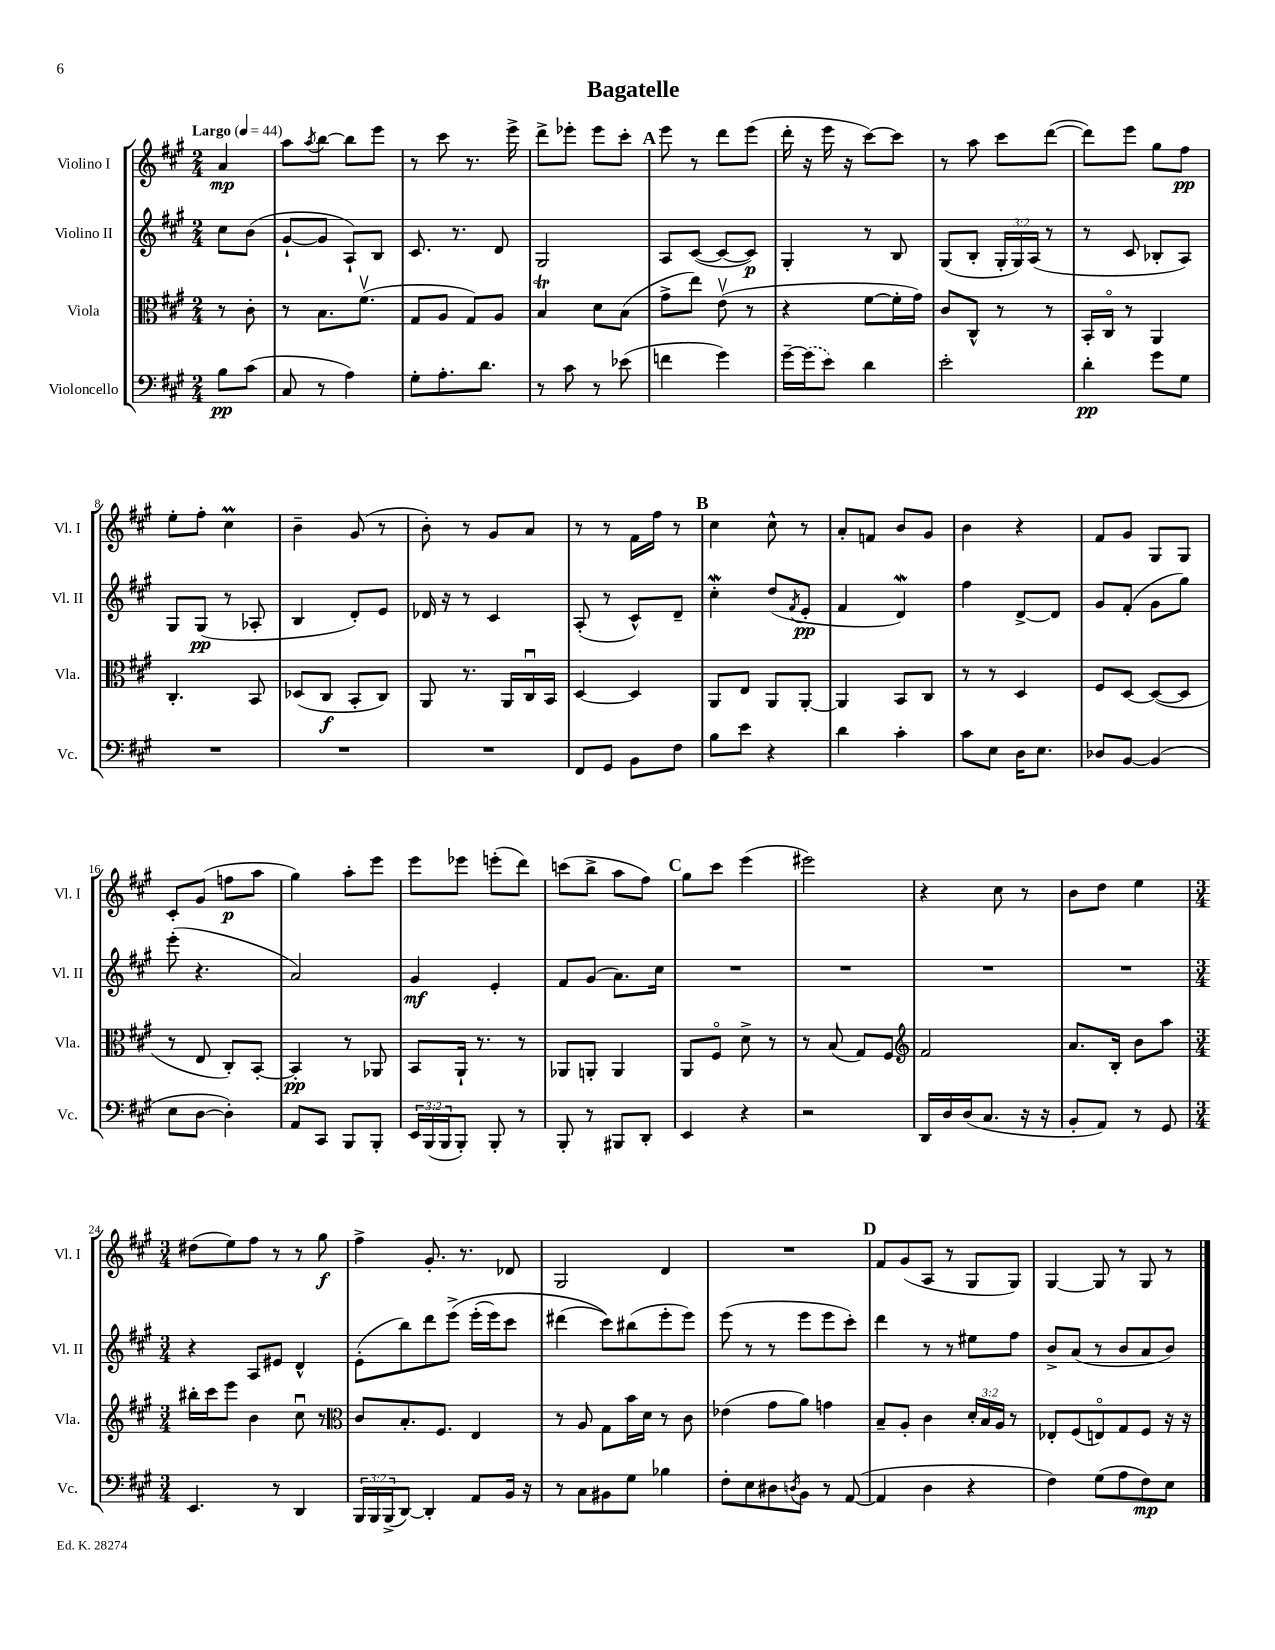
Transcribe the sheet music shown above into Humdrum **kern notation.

**kern	**dynam	**kern	**dynam	**kern	**dynam	**kern	**dynam
*part4	*part4	*part3	*part3	*part2	*part2	*part1	*part1
*staff4	*staff4	*staff3	*staff3	*staff2	*staff2	*staff1	*staff1
*I"Violoncello	*	*I"Viola	*	*I"Violino II	*	*I"Violino I	*
*I'Vc.	*	*I'Vla.	*	*I'Vl. II	*	*I'Vl. I	*
*clefF4	*	*clefC3	*	*clefG2	*	*clefG2	*
*k[f#c#g#]	*	*k[f#c#g#]	*	*k[f#c#g#]	*	*k[f#c#g#]	*
*M2/4	*	*M2/4	*	*M2/4	*	*M2/4	*
*MM44	*	*MM44	*	*MM44	*	*MM44	*
=	=	=	=	=	=	=	=
!	!	!	!	!	!	!LO:TX:a:B:t=Largo	!
8B\L	pp	8r	.	8cc#\L	.	4a/	mp
(8c#\J	.	8c#'\	.	(8b\J	.	.	.
=1	=1	=1	=1	=1	=1	=1	=1
8C#/	.	8r	.	[8g#`/L	.	8aa\L	.
.	.	.	.	.	.	8qaa/	.
8r	.	8.B\L	.	8g#/J]	.	[8bb\J	.
4A\)	.	.	.	8A`/L)	.	8bb\L]	.
.	.	(8.f#v\J	.	.	.	.	.
.	.	.	.	8B/J	.	8eee\J	.
=2	=2	=2	=2	=2	=2	=2	=2
8G#'\L	.	8G#/L	.	8.c#/	.	8r	.
8.A'\	.	8A/J	.	.	.	8ccc#\	.
.	.	.	.	8.r	.	.	.
.	.	8G#/L)	.	.	.	8.r	.
8.d\J	.	.	.	.	.	.	.
.	.	8A/J	.	8d/	.	.	.
.	.	.	.	.	.	16eee^\	.
=3	=3	=3	=3	=3	=3	=3	=3
8r	.	4BT/	.	2G#/	.	8ddd^\L	.
8c#\	.	.	.	.	.	8eee-X'\J	.
8r	.	8d\L	.	.	.	8eee-\L	.
(8e-X\	.	(8B\J	.	.	.	8ccc#'\J	.
!!LO:REH:place=s1:t=A
=4	=4	=4	=4	=4	=4	=4	=4
4fn\	.	8g#^\L	.	8A/L	.	8eee\	.
.	.	8ee\J)	.	([8c#/J	.	8r	.
4g#\)	.	(8ev\	.	8c#/L_	.	8ddd\L	.
.	.	8r	.	8c#/J])	p	(8eee\J	.
=5	=5	=5	=5	=5	=5	=5	=5
[16g#~\LL	.	4r	.	4G#'/	.	16ddd'\	.
(16g#\J]	.	.	.	.	.	16r	.
8e\J)	.	.	.	.	.	16eee\	.
.	.	.	.	.	.	16r	.
4d\	.	[8f#\L	.	8r	.	[8ccc#\L)	.
.	.	16f#'\L]	.	8B/	.	8ccc#\J]	.
.	.	16g#\JJ)	.	.	.	.	.
=6	=6	=6	=6	=6	=6	=6	=6
2e'\	.	8c#/L	.	(8G#/L	.	8r	.
.	.	8C#^^/J	.	8B'/J	.	8aa\	.
.	.	8r	.	24G#'/LL	.	8ccc#\L	.
.	.	.	.	24G#/)	.	.	.
.	.	.	.	(24A/JJ	.	.	.
.	.	8r	.	8r	.	([8ddd\J	.
=7	=7	=7	=7	=7	=7	=7	=7
4d'\	pp	16BB'/LL	.	8r	.	8ddd\L])	.
.	.	16C#/JJ	.	.	.	.	.
.	.	8r	.	8c#/	.	8eee\J	.
8g#\L	.	4AA/	.	8B-X'/L	.	8gg#\L	.
8G#\J	.	.	.	8A/J)	.	8ff#\J	pp
!!LO:LB:g=z
=8	=8	=8	=8	=8	=8	=8	=8
2r	.	4.C#'/	.	8G#/L	.	8ee'\L	.
.	.	.	.	(8G#/J	pp	8ff#'\J	.
.	.	.	.	8r	.	4cc#m\	.
.	.	8BB/	.	8A-X'/	.	.	.
=9	=9	=9	=9	=9	=9	=9	=9
2r	.	(8D-X/L	.	4B/	.	4b~\	.
.	.	8C#/J	f	.	.	.	.
.	.	8BB'/L	.	8d'/L)	.	(8g#/	.
.	.	8C#/J)	.	8e/J	.	8r	.
=10	=10	=10	=10	=10	=10	=10	=10
2r	.	8AA/	.	16d-X/	.	8b'\)	.
.	.	.	.	16r	.	.	.
.	.	8.r	.	8r	.	8r	.
.	.	.	.	4c#/	.	8g#/L	.
.	.	16AA/LL	.	.	.	.	.
.	.	16C#u/	.	.	.	8a/J	.
.	.	16BB/JJ	.	.	.	.	.
=11	=11	=11	=11	=11	=11	=11	=11
8FF#/L	.	[4D/	.	(8A'/	.	8r	.
8GG#/J	.	.	.	8r	.	8r	.
8BB\L	.	4D/]	.	8c#^^/L)	.	16f#\LL	.
.	.	.	.	.	.	16ff#\JJ	.
8F#\J	.	.	.	8d~/J	.	8r	.
!!LO:REH:place=s1:t=B
=12	=12	=12	=12	=12	=12	=12	=12
8B\L	.	8AA/L	.	4cc#W'\	.	4cc#\	.
8e\J	.	8E/J	.	.	.	.	.
4r	.	8AA/L	.	(8dd/L	.	8cc#^^\	.
.	.	.	.	8qf#/	.	.	.
.	.	[8AA'/J	.	8e'/J	pp	8r	.
=13	=13	=13	=13	=13	=13	=13	=13
4d\	.	4AA/]	.	4f#/	.	8a'/L	.
.	.	.	.	.	.	8fn/J	.
4c#'\	.	8BB/L	.	4dw/)	.	8b/L	.
.	.	8C#/J	.	.	.	8g#/J	.
=14	=14	=14	=14	=14	=14	=14	=14
8c#\L	.	8r	.	4ff#\	.	4b\	.
8E\J	.	8r	.	.	.	.	.
16D\KL	.	4D/	.	[8d^/L	.	4r	.
8.E\J	.	.	.	.	.	.	.
.	.	.	.	8d/J]	.	.	.
=15	=15	=15	=15	=15	=15	=15	=15
8D-X/L	.	8F#/L	.	8g#/L	.	8f#/L	.
[8BB/J	.	[8D/J	.	(8f#'/J	.	8g#/J	.
(4BB/]	.	(8D/L_	.	8g#\L	.	8G#/L	.
.	.	8D/J]	.	8gg#\J)	.	8G#/J	.
!!LO:LB:g=z
=16	=16	=16	=16	=16	=16	=16	=16
8E\L	.	8r	.	(8eee'\	.	8c#'/L	.
[8D\J	.	8E/	.	4.r	.	(8g#/J	.
4D'\])	.	8C#'/L)	.	.	.	8ffn\L	p
.	.	[8BB'/J	.	.	.	8aa\J	.
=17	=17	=17	=17	=17	=17	=17	=17
8AA/L	.	4BB'/]	pp	2a/)	.	4gg#\)	.
8CC#/J	.	.	.	.	.	.	.
8BBB/L	.	8r	.	.	.	8aa'\L	.
8BBB'/J	.	8AA-X/	.	.	.	8eee\J	.
=18	=18	=18	=18	=18	=18	=18	=18
24EE/LL	.	8BB/L	.	4g#/	mf	8eee\L	.
(24BBB/	.	.	.	.	.	.	.
24BBB/J	.	.	.	.	.	.	.
8BBB'/J)	.	16AA`/Jk	.	.	.	8eee-X\J	.
.	.	8.r	.	.	.	.	.
8BBB'/	.	.	.	4e'/	.	(8eeen'\L	.
8r	.	8r	.	.	.	8ddd\J)	.
=19	=19	=19	=19	=19	=19	=19	=19
8BBB'/	.	8AA-X/L	.	8f#/L	.	(8cccn\L	.
8r	.	8AAn'/J	.	(8g#/J	.	8bb^\J	.
8BBB#X/L	.	4AA/	.	8.a\L)	.	8aa\L	.
8DD'/J	.	.	.	.	.	8ff#\J)	.
.	.	.	.	16cc#\Jk	.	.	.
!!LO:REH:place=s1:t=C
=20	=20	=20	=20	=20	=20	=20	=20
4EE/	.	8AA/L	.	2r	.	8gg#\L	.
.	.	8F#/J	.	.	.	8ccc#\J	.
4r	.	8d^\	.	.	.	(4eee\	.
.	.	8r	.	.	.	.	.
=21	=21	=21	=21	=21	=21	=21	=21
2r	.	8r	.	2r	.	2eee#X\)	.
.	.	(8B/	.	.	.	.	.
.	.	8G#/L)	.	.	.	.	.
.	.	8F#/J	.	.	.	.	.
=22	=22	=22	=22	=22	=22	=22	=22
*	*	*clefG2	*	*	*	*	*
16DD/LL	.	2f#/	.	2r	.	4r	.
16D/	.	.	.	.	.	.	.
(16D/J	.	.	.	.	.	.	.
8.C#/J	.	.	.	.	.	.	.
.	.	.	.	.	.	8cc#\	.
16r	.	.	.	.	.	8r	.
16r	.	.	.	.	.	.	.
=23	=23	=23	=23	=23	=23	=23	=23
8BB'/L	.	8.a/L	.	2r	.	8b\L	.
8AA/J)	.	.	.	.	.	8dd\J	.
.	.	16B'/Jk	.	.	.	.	.
8r	.	8b\L	.	.	.	4ee\	.
8GG#/	.	8aa\J	.	.	.	.	.
!!LO:LB:g=z
=24	=24	=24	=24	=24	=24	=24	=24
*M3/4	*	*M3/4	*	*M3/4	*	*M3/4	*
4.EE/	.	16bb#X'\LL	.	4r	.	(8dd#X\L	.
.	.	16ccc#\J	.	.	.	.	.
.	.	8eee\J	.	.	.	8ee\)	.
.	.	4b\	.	8A/L	.	8ff#\J	.
8r	.	.	.	8e#X/J	.	8r	.
4DD/	.	8cc#u\	.	4d^^/	.	8r	.
.	.	8r	.	.	.	8gg#\	f
=25	=25	=25	=25	=25	=25	=25	=25
*	*	*clefC3	*	*	*	*	*
24BBB/LL	.	8c#/L	.	(8e'\L	.	4ff#^\	.
24BBB/	.	.	.	.	.	.	.
(24BBB^/J	.	.	.	.	.	.	.
[8DD/J)	.	8.B'/	.	8bb\)	.	.	.
4DD'/]	.	.	.	8ddd\	.	8.g#'/	.
.	.	8.F#/J	.	.	.	.	.
.	.	.	.	(8eee^\J	.	.	.
.	.	.	.	.	.	8.r	.
8AA/L	.	4E/	.	(16eee'\LL	.	.	.
.	.	.	.	16eee\J)	.	.	.
16BB/Jk	.	.	.	8ccc#\J	.	8d-X/	.
16r	.	.	.	.	.	.	.
=26	=26	=26	=26	=26	=26	=26	=26
8r	.	8r	.	(4ddd#X\	.	2G#/	.
8C#\L	.	8A/	.	.	.	.	.
8BB#X\	.	8G#\L	.	8ccc#\L))	.	.	.
8G#\J	.	16b\L	.	(8bb#X\	.	.	.
.	.	16d\JJ	.	.	.	.	.
4B-X\	.	8r	.	8eee'\	.	4d/	.
.	.	8c#\	.	8eee\J)	.	.	.
=27	=27	=27	=27	=27	=27	=27	=27
8F#'\L	.	(4e-X\	.	(8eee\	.	2.r	.
8E\	.	.	.	8r	.	.	.
8D#X\	.	8g#\L	.	8r	.	.	.
8qDn/	.	.	.	.	.	.	.
8BB\J	.	8a\J)	.	8eee\L	.	.	.
8r	.	4gn\	.	8eee\	.	.	.
([8AA/	.	.	.	8ccc#'\J)	.	.	.
!!LO:REH:place=s1:t=D
=28	=28	=28	=28	=28	=28	=28	=28
4AA/]	.	8B~/L	.	4ddd\	.	8f#/L	.
.	.	8A'/J	.	.	.	(8g#/	.
4D\	.	4c#\	.	8r	.	8A/J	.
.	.	.	.	8r	.	8r	.
4r	.	24d'/LL	.	8ee#X\L	.	8G#/L	.
.	.	24B/	.	.	.	.	.
.	.	24A/JJ	.	.	.	.	.
.	.	8r	.	8ff#\J	.	8G#/J)	.
=29	=29	=29	=29	=29	=29	=29	=29
4F#\)	.	8E-X'/L	.	8b^/L	.	[4G#/	.
.	.	(8F#/	.	(8a/J	.	.	.
(8G#\L	.	8En/)	.	8r	.	8G#/]	.
8A\	.	8G#/	.	8b/L	.	8r	.
8F#\)	mp	8F#/J	.	8a/	.	8G#/	.
8E\J	.	16r	.	8b/J)	.	8r	.
.	.	16r	.	.	.	.	.
==	==	==	==	==	==	==	==
*-	*-	*-	*-	*-	*-	*-	*-
